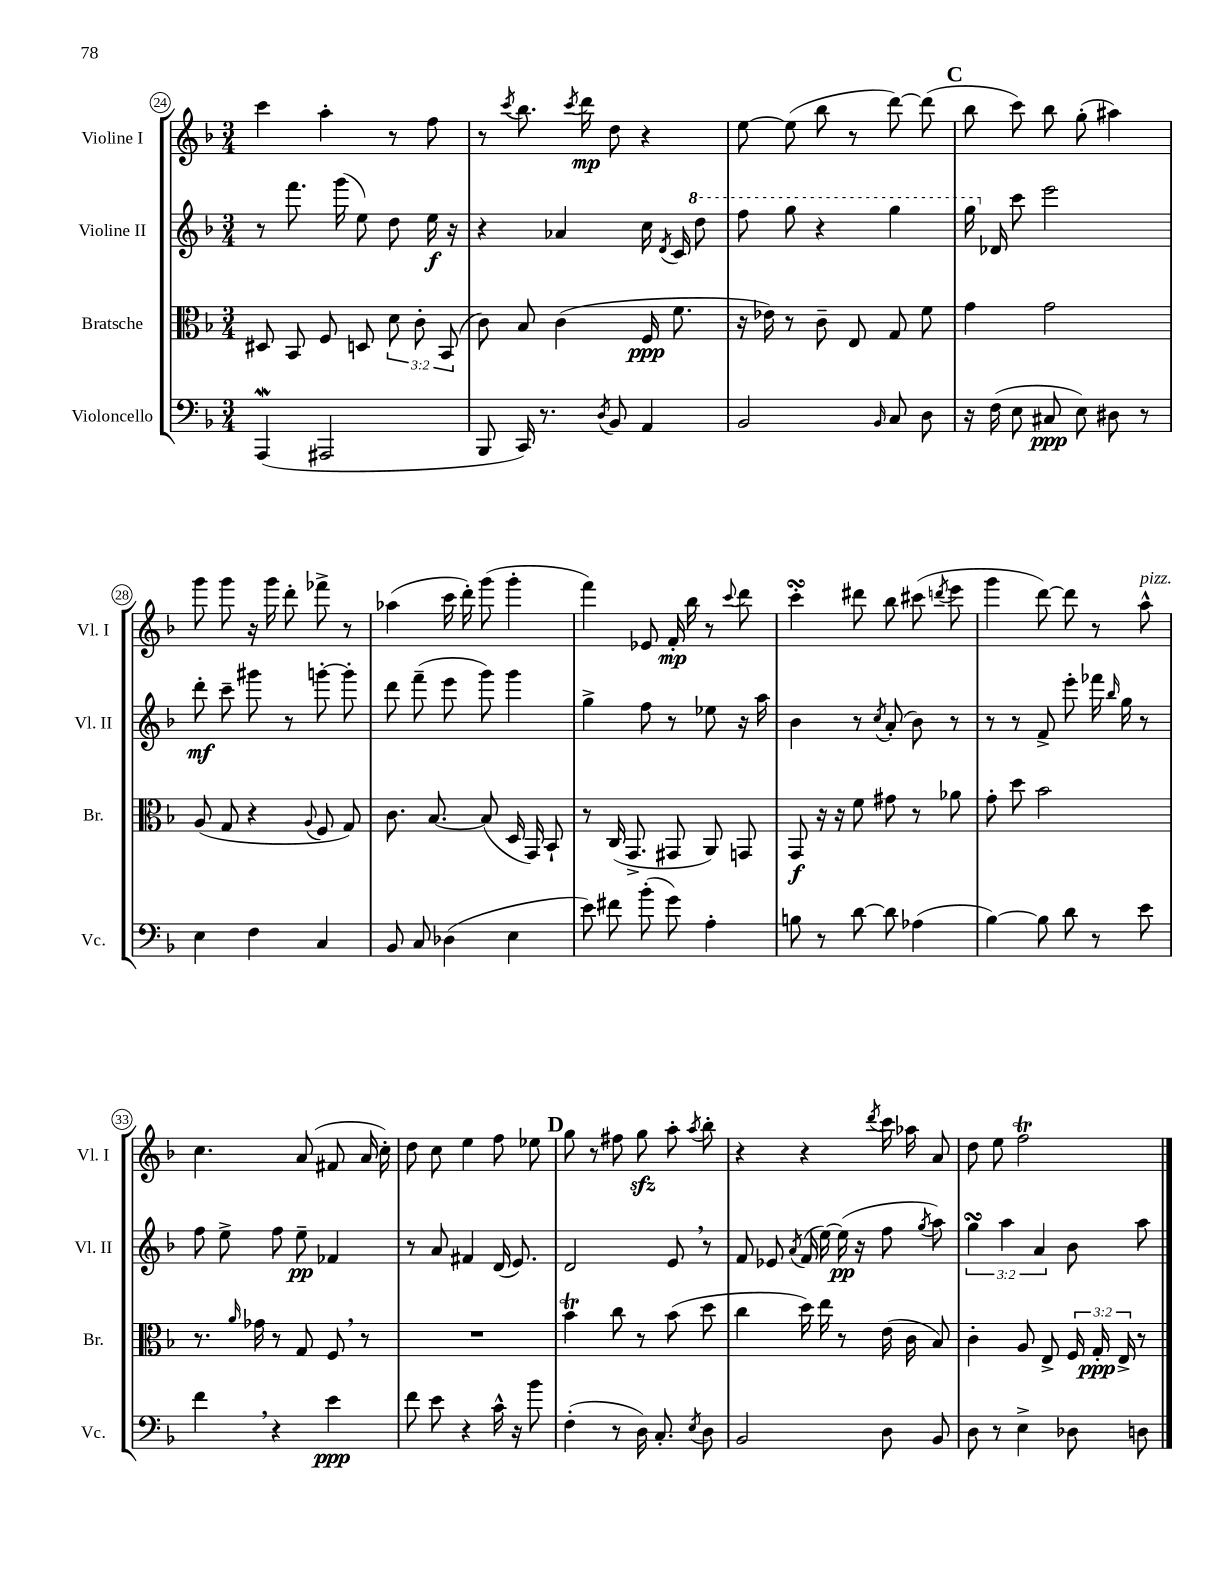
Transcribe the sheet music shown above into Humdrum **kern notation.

**kern	**kern	**kern	**kern
*staff4	*staff3	*staff2	*staff1
*clefF4	*clefC3	*clefG2	*clefG2
*k[b-]	*k[b-]	*k[b-]	*k[b-]
*M3/4	*M3/4	*M3/4	*M3/4
(4AAA	8D#	8r	4ccc
.	8BB-	8.fff	.
2AAA#	8F	.	4aa'
.	.	(16ggg	.
.	8D	8ee)	.
.	12d	8dd	8r
.	12c'	.	.
.	.	16ee	8ff
.	(12BB-	.	.
.	.	16r	.
=	=	=	=
8BBB-	8c)	4r	8r
.	.	.	8qccc
16CC)	8B-	.	8.bb-
8.r	.	.	.
.	(4c	4a-	.
.	.	.	8qccc
.	.	.	16ddd
8qD	.	.	.
8BB-	.	.	8dd
4AA	16F	16cc	4r
.	.	8qd	.
.	8.f	16c	.
.	.	8ddd	.
=	=	=	=
2BB-	16r	8fff	[8ee
.	16e-)	.	.
.	8r	8ggg	(8ee]
.	8c~	4r	8bb-
.	8E	.	8r
16qqBB-	.	.	.
8C	8G	4ggg	[8ddd)
8D	8f	.	(8ddd]
=	=	=	=
16r	4g	16ggg	8bb-
(16F	.	16d-	.
8E	.	8ccc	8ccc)
8C#	2g	2eee	8bb-
8E)	.	.	(8gg'
8D#	.	.	4aa#)
8r	.	.	.
=	=	=	=
4E	(8A	8ddd'	8ggg
.	8G	8ccc~	8ggg
4F	4r	8ggg#	16r
.	.	.	16ggg
.	.	8r	8ddd'
.	8qqA	.	.
4C	8F	[8ggg'	8fff-^
.	8G)	8ggg']	8r
=	=	=	=
8BB-	8.c	8ddd	(4aa-
8C	.	(8fff~	.
.	[8.B-	.	.
(4D-	.	8eee	16ccc
.	.	.	16ddd')
.	(8B-]	8ggg)	(8ggg
4E	16D	4ggg	4ggg'
.	16GG)	.	.
.	8BB-`	.	.
=	=	=	=
8e)	8r	4gg^	4fff)
8f#	(16C	.	.
.	8.GG^	.	.
(8b-'	.	8ff	8e-
8g)	8GG#	8r	16f'
.	.	.	16bb-
4A'	8AA)	8ee-	8r
.	.	.	8qqccc
.	8GG	16r	8ddd
.	.	16aa	.
=	=	=	=
8B	8GG	4b-	4ccc'
8r	16r	.	.
.	16r	.	.
[8d	8f	8r	8ddd#
.	.	8qcc	.
8d]	8g#	(8a'	8bb-
(4A-	8r	8b-)	(8ccc#
.	.	.	8qddd
.	8a-	8r	8eee
=	=	=	=
[4B-)	8g'	8r	4ggg
.	8dd	8r	.
8B-]	2b-	8f^	[8ddd)
8d	.	8eee'	8ddd]
8r	.	16fff-	8r
.	.	16qqbb-	.
.	.	16gg	.
8e	.	8r	8aa^^
=	=	=	=
4f	8.r	8ff	4.cc
.	.	8ee^	.
.	16qqa	.	.
.	16g-	.	.
4r	8r	8ff	.
.	8G	8ee~	(8a
4e	8F	4f-	8f#
.	8r	.	16a
.	.	.	16cc')
=	=	=	=
8f	2.r	8r	8dd
8e	.	8a	8cc
4r	.	4f#	4ee
16c^^	.	(16d	8ff
16r	.	8.e)	.
8b-	.	.	8ee-
=	=	=	=
(4F'	4b-	2d	8gg
.	.	.	8r
8r	8cc	.	8ff#
16D)	8r	.	8gg
8.C'	.	.	.
.	(8b-	8e	8aa'
8qE	.	.	8qaa
8D	8dd	8r	8bb-'
=	=	=	=
2BB-	4cc	8f	4r
.	.	8e-	.
.	.	8qa	.
.	16dd)	(16f	4r
.	16ee	[16ee)	.
.	8r	(16ee]	.
.	.	16r	.
.	.	.	8qddd
8D	(16e	8ff	16ccc
.	16c	.	16aa-
.	.	8qgg	.
8BB-	8B-)	8aa)	8a
=	=	=	=
8D	4c'	6gg	8dd
8r	.	.	8ee
.	.	6aa	.
4E^	8A	.	2ff
.	.	6a	.
.	8E^	.	.
8D-	24F	8b-	.
.	24G'	.	.
.	24E^	.	.
8D	8r	8aa	.
==	==	==	==
*-	*-	*-	*-
